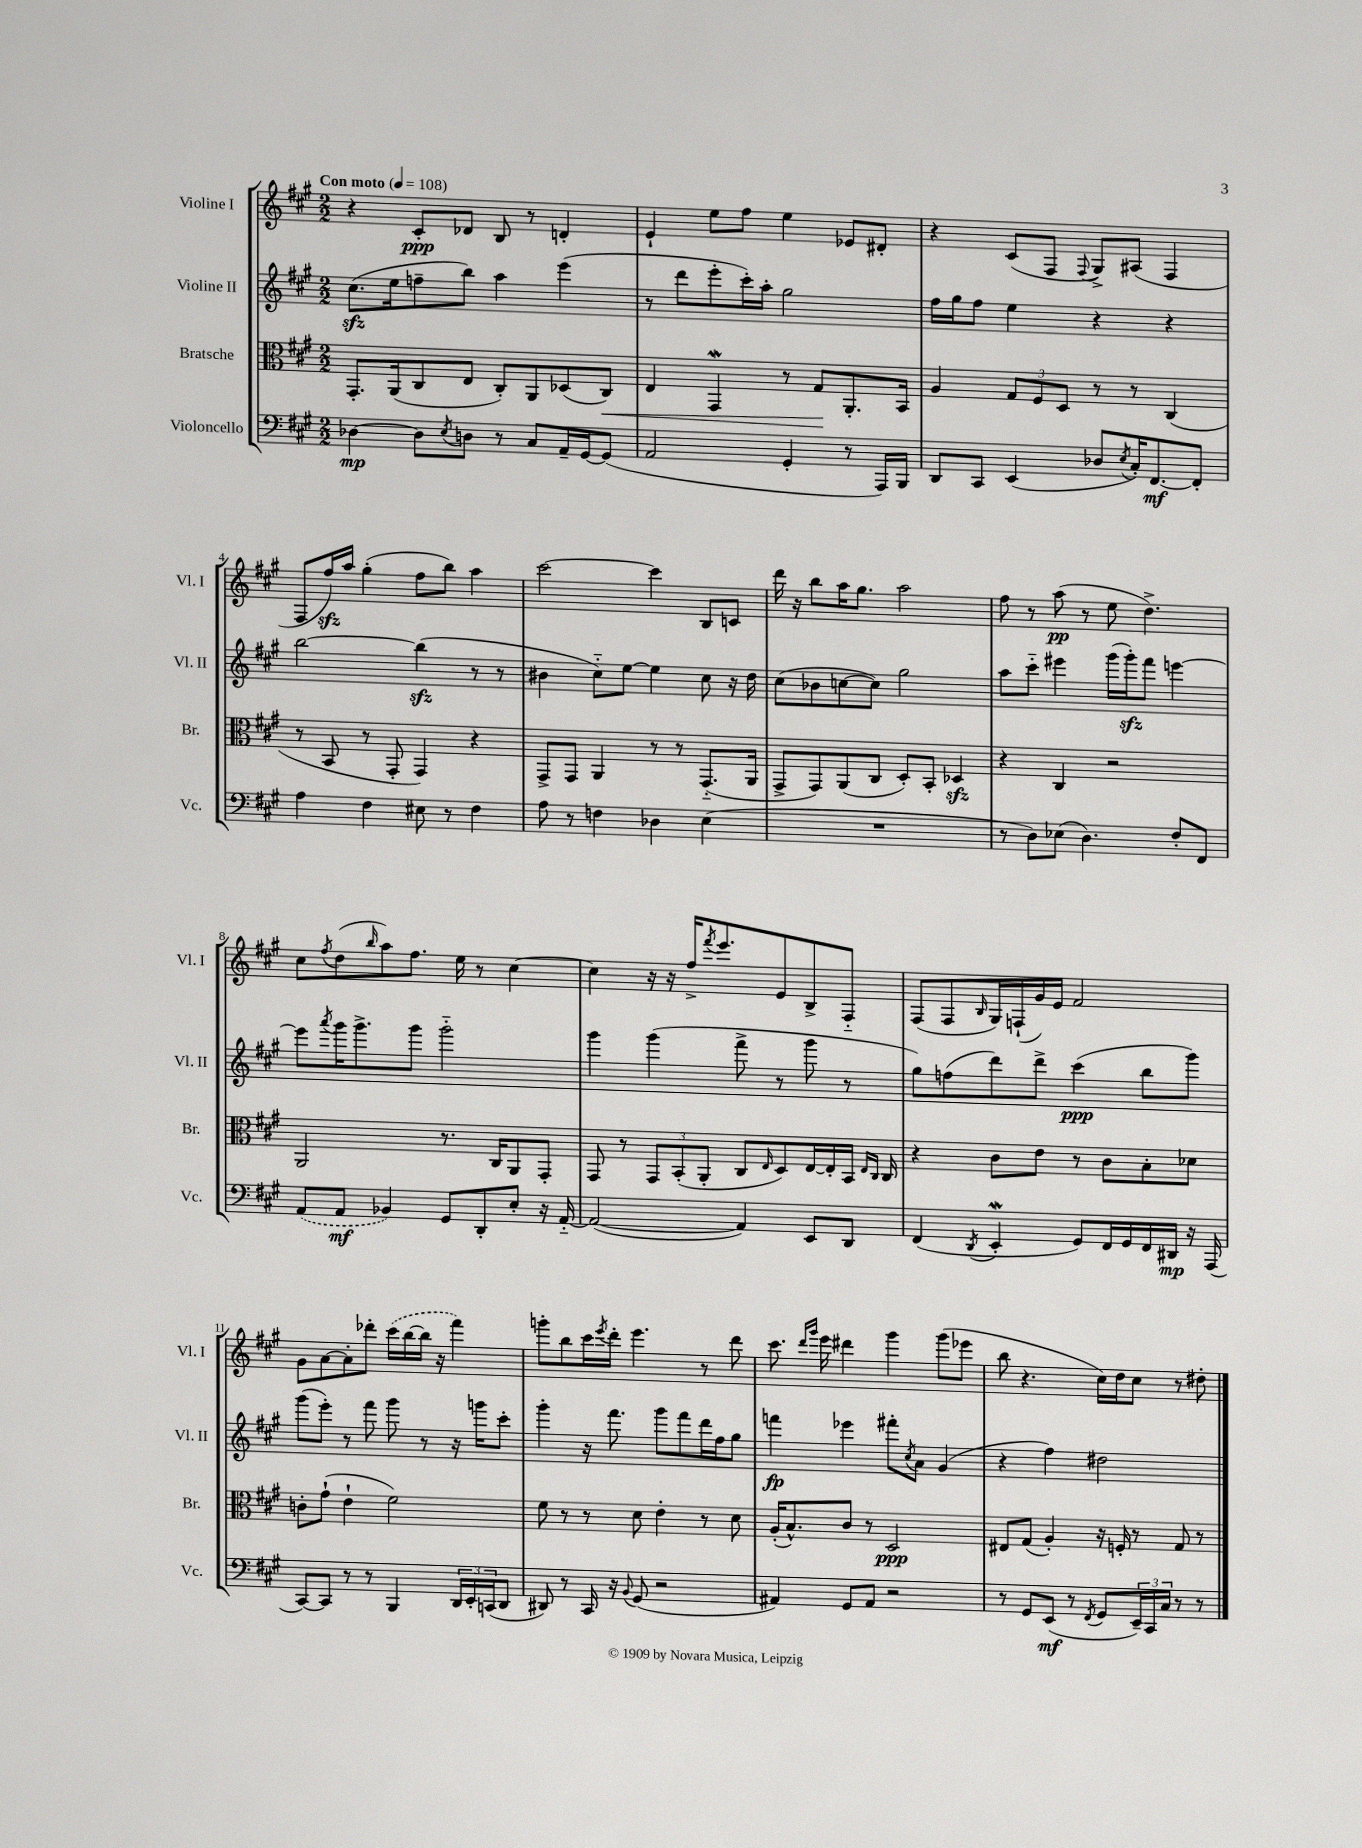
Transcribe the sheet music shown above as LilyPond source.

<<
\new StaffGroup <<
\new Staff = "s0" \with { instrumentName = "Violine I" shortInstrumentName = "Vl. I" } {
    \clef treble \key a \major \numericTimeSignature \time 2/2 \tempo "Con moto" 4 = 108
    r4 cis'8-.\ppp des'8 b8 r8 d'4-. |
    e'4-! e''8 fis''8 e''4 ees'8 dis'8-. |
    r4 cis'8( fis8 \appoggiatura { fis8 } gis8->) ais8( fis4 |
    fis8 fis''16\sfz) a''16 gis''4-.( fis''8 b''8) a''4 |
    cis'''2~ cis'''4 b8 c'8 |
    d'''16 r16 b''8 a''16 gis''8. a''2 |
    fis''8 r8 a''8\pp( r8 e''8 d''4.->) |
    cis''8 \acciaccatura { fis''8 } d''8( \grace { b''16 } a''8) fis''8. e''16 r8 cis''4~ |
    cis''4 r16 r16 fis''16-> \acciaccatura { fis'''8 } e'''8. e'8 b8-> fis8-_ |
    fis8( fis8 \grace { b16 } gis16) f16-!( gis'16) e'16 fis'2 |
    gis'8 a'8~ a'8-. des'''8-. \once \slurDashed cis'''16( b''16~ b''16 r16 fis'''4) |
    g'''8-. b''8 cis'''16 \acciaccatura { e'''8 } d'''16-. e'''4. r8 d'''8 |
    cis'''8. \grace { d'''16 gis'''16 } e'''16 dis'''4 gis'''4 gis'''8( ees'''8 |
    b''8 r4. cis''16) d''16 cis''8 r8 dis''8-. \bar "|." |
}
\new Staff = "s1" \with { instrumentName = "Violine II" shortInstrumentName = "Vl. II" } {
    \clef treble \key a \major \numericTimeSignature \time 2/2
    cis''8.\sfz( e''16 f''8-- b''8) a''4 e'''4( |
    r8 d'''8 e'''8-. cis'''16-.) a''16-. gis''2 |
    fis''16 gis''16 fis''8 e''4 r4 r4 |
    b''2~ b''4\sfz( r8 r8 |
    bis'4 cis''8-_) e''8~ e''4 cis''8 r16 d''16 |
    cis''8( bes'8 c''8~ c''8) gis''2 |
    a''8 cis'''8-_ eis'''4 gis'''16( gis'''16-.\sfz) fis'''8 e'''4~ |
    e'''8 \acciaccatura { a'''8 } gis'''16 gis'''8.-> gis'''8 gis'''2-_ |
    gis'''4 gis'''4( fis'''8-> r8 gis'''8 r8 |
    gis''8) f''8( d'''8) d'''8-> cis'''4\ppp( b''8 gis'''8) |
    gis'''8( e'''8-.) r8 fis'''8 gis'''8 r8 r16 g'''16 cis'''8-. |
    gis'''4-. r16 fis'''8. gis'''8 fis'''8 d'''16 fis''16 gis''8 |
    f'''4\fp ees'''4 fis'''8-. \acciaccatura { cis''8 } a'8 gis'4( |
    r4 fis''4) dis''2 \bar "|." |
}
\new Staff = "s2" \with { instrumentName = "Bratsche" shortInstrumentName = "Br." } {
    \clef alto \key a \major \numericTimeSignature \time 2/2
    gis,8.-. a,16( cis8 e8 cis8-.) a,8 des8( cis8\<) |
    e4 gis,4\mordent r8 gis8\! a,8.-. b,16 |
    a4 \tuplet 3/2 { gis8 fis8 d8 } r8 r8 cis4( |
    r8 b,8 r8 gis,8-. gis,4) r4 |
    gis,8-> gis,8 a,4 r8 r8 gis,8.-_( a,16 |
    gis,8-> gis,8) a,8( cis8 d8-.) b,8-. des4\sfz |
    r4 cis4 r2 |
    a,2 r8. cis16 a,8 gis,8-. |
    gis,8 r8 \tuplet 3/2 { gis,8 b,8-.( a,8-. } cis8 \grace { e16 } d8) e16~ e16-. b,16 \grace { e16 cis16 } cis16 |
    r4 cis'8 e'8 r8 cis'8 b8-. des'8 |
    c'8-. gis'8-!( e'4-! fis'2) |
    fis'8 r8 r8 d'8 e'4-. r8 d'8 |
    a16-.( b8.-^) cis'8 r8 d2\ppp |
    eis8 gis8( a4-.) r16 f16-. r8 gis8 r8 \bar "|." |
}
\new Staff = "s3" \with { instrumentName = "Violoncello" shortInstrumentName = "Vc." } {
    \clef bass \key a \major \numericTimeSignature \time 2/2
    des4~\mp des8 \acciaccatura { e8 } d8 r8 cis8 a,16-- gis,16~ gis,8( |
    a,2 gis,4-. r8 a,,16) b,,16 |
    d,8 cis,8 e,4( des8 \acciaccatura { e8 } cis16-.) fis,8.~\mf fis,8-. |
    a4 fis4 eis8 r8 fis4 |
    a8 r8 f4 des4 e4( |
    R1 |
    r8 d8) ees8( d4.) fis8-. fis,8 |
    \once \slurDashed a,8( a,8\mf bes,4) gis,8 d,8-. e8-. r16 a,16~-_ |
    a,2~( a,4) e,8 d,8 |
    fis,4( \acciaccatura { d,8 } e,4-.\mordent gis,8) fis,16 gis,16 fis,16 dis,16\mp r16 a,,16( |
    cis,8~) cis,8 r8 r8 b,,4 \tuplet 3/2 { d,16 e,16-. c,16( } d,8 |
    dis,8) r8 cis,16 r16 \appoggiatura { b,8 } gis,8( r2 |
    ais,4) gis,8 ais,8 r2 |
    r8 gis,8 e,8\mf( r8 \acciaccatura { fis,8 } gis,8 \tuplet 3/2 { e,16--) cis,16 cis16 } r8 r8 \bar "|." |
}
>>
>>
